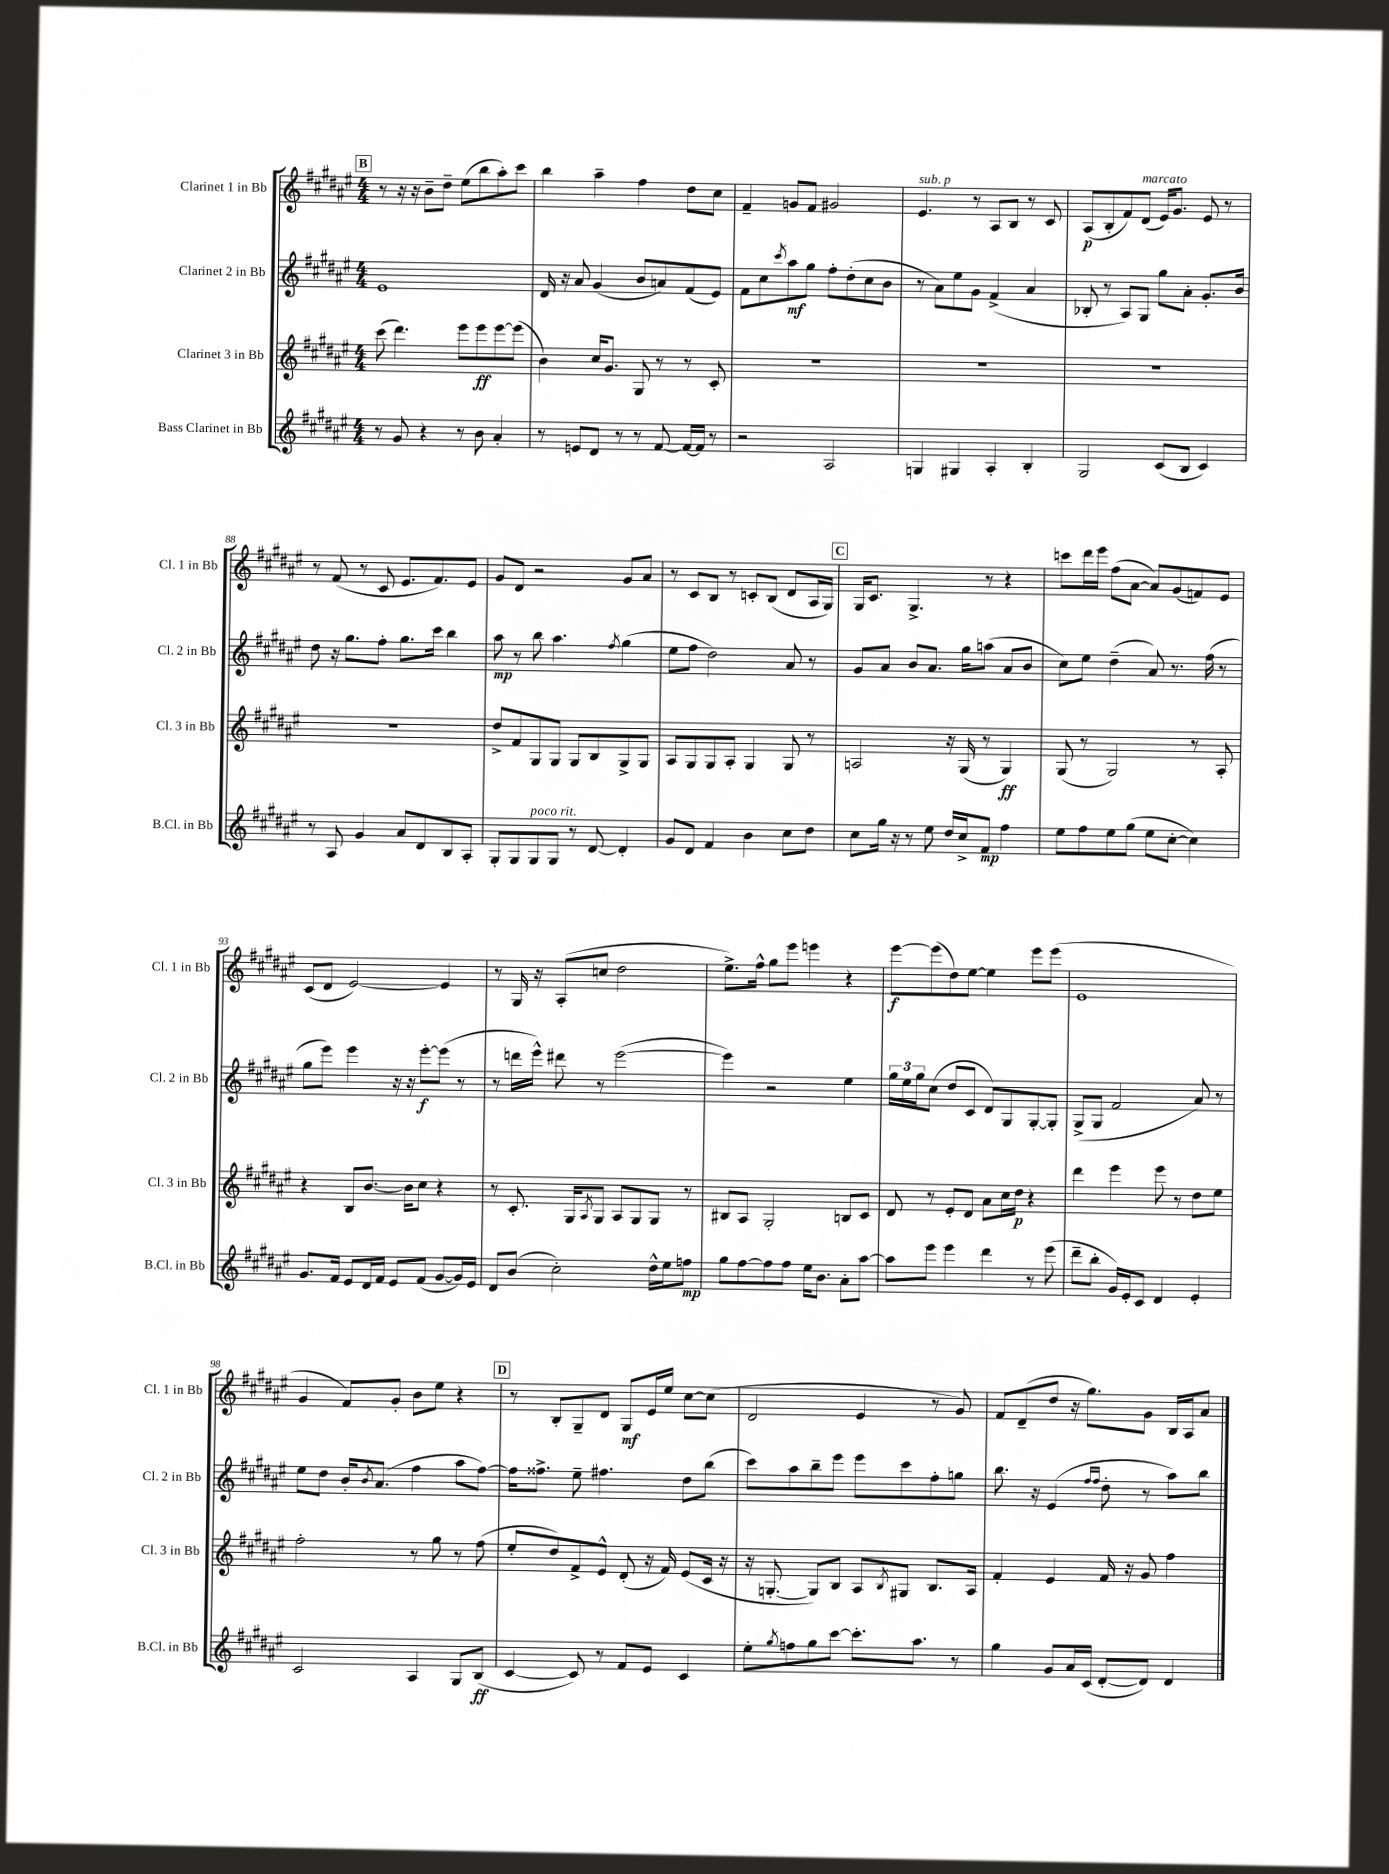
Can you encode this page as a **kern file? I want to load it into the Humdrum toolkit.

**kern	**kern	**kern	**kern
*staff4	*staff3	*staff2	*staff1
*clefG2	*clefG2	*clefG2	*clefG2
*k[f#c#g#d#a#e#]	*k[f#c#g#d#a#e#]	*k[f#c#g#d#a#e#]	*k[f#c#g#d#a#e#]
*M4/4	*M4/4	*M4/4	*M4/4
8r	(8ccc#	1e#	8r
8g#	4.ddd#)	.	16r
.	.	.	16r
4r	.	.	8b~
.	.	.	8dd#~
8r	8eee#	.	(8ee#
8b	8eee#	.	8bb
4a#'	[8eee#	.	8aa#')
.	(8eee#]	.	8ccc#
=	=	=	=
8r	4b)	16d#	4bb
.	.	16r	.
8e	.	8a#	.
8d#	16cc#	(4g#	4aa#~
.	8.g#	.	.
8r	.	.	.
8r	8G#	8b	4ff#
[8f#	8r	8a)	.
16f#_	8r	(8f#	8dd#
16f#]	.	.	.
8r	8c#'	8e#)	8cc#
=	=	=	=
2r	1r	8f#	4f#~
.	.	8cc#	.
.	.	8qccc#	.
.	.	8aa#	8g
.	.	8gg#	8f#
2A#	.	8ff#'	2g#
.	.	(8dd#'	.
.	.	8cc#	.
.	.	8b	.
=	=	=	=
4G	1r	8r	4.e#
.	.	8a#)	.
4G#	.	8ee#	.
.	.	8g#	8r
4A#'	.	(4f#^	8A#
.	.	.	8B
4B'	.	4a#	8r
.	.	.	8c#
=	=	=	=
2G#	1r	8B-'	(8A#
.	.	8r	8B'
.	.	8A#)	8f#)
.	.	8G#	(8d#
(8c#	.	8gg#	16e#)
.	.	.	8.g#
8B	.	8a#'	.
4c#)	.	8.g#'	8e#
.	.	.	8r
.	.	16b	.
=	=	=	=
8r	1r	8dd#	8r
8A#	.	16r	(8f#
.	.	8.gg#	.
4g#	.	.	8r
.	.	8ff#'	8c#
8a#	.	8.gg#	8.e#
8d#	.	.	.
.	.	16ccc#	8.f#)
8B	.	4bb	.
8A#'	.	.	8e#
=	=	=	=
8G#'	8dd#^	8aa#	8g#
8G#	8f#	8r	8d#
8G#	8G#	8bb	2r
8G#	8G#	4.aa#	.
8r	8G#	.	.
[8d#	8B	.	.
.	.	8qff#	.
4d#']	8G#^	(4gg#	8g#
.	8G#	.	8a#
=	=	=	=
8g#	8A#	8ee#	8r
8d#	8G#	8ff#	8c#
4f#	8G#	2dd#)	8B
.	8A#'	.	8r
4b	4G#	.	8c'
.	.	.	(8B
8cc#	8G#	8a#	8d#
8dd#	8r	8r	16A#
.	.	.	16G#)
=	=	=	=
8cc#	2A	8g#	16G#
.	.	.	8.c#
16gg#	.	8a#	.
16r	.	.	.
8r	.	8b	4.G#^
8ee#	.	8.a#	.
16dd#	16r	.	.
16cc#^	(16G#	16gg#	.
8f#	8r	(8aa	8r
4ff#	4G#)	8a#	4r
.	.	8b	.
=	=	=	=
8ee#	(8G#	8cc#)	8ccc
8ff#	8r	8ee#	16ddd#
.	.	.	16eee#
8ee#	2G#)	(4dd#~	(8ff#
(8gg#	.	.	[8a#
8ee#	.	8a#)	8a#])
[8cc#'	.	8.r	(8g#
4cc#])	8r	.	8f)
.	.	(16ff#	.
.	8A#'	8r	8e#
=	=	=	=
8.g#	4r	8gg#	(8c#
.	.	8eee#)	8d#
16f#	.	.	.
8e#	8B	4eee#	[2e#)
16d#	[8.b	.	.
16f#	.	.	.
8e#	.	16r	.
.	16b]	16r	.
(8f#	8cc#	[8eee#'	.
[8g#	4r	(8eee#]	4e#]
16g#])	.	8r	.
16e#	.	.	.
=	=	=	=
8d#	8r	8r	8r
(8b	8.c#'	16ddd	16G#
.	.	16eee#^^)	16r
2cc#')	.	8ddd#	(8A#'
.	16G#	.	.
.	8qA#	.	.
.	8G#	8r	8cc
.	8A#	([2eee#	2dd#
.	8G#	.	.
16dd#^^	8G#	.	.
16ee#	.	.	.
8ff	8r	.	.
=	=	=	=
8gg#	8B#	4eee#])	8.ee#^)
[8ff#	8A#	.	.
.	.	.	16ff#^^
8ff#]	2G#'	2r	8gg#
8ff#	.	.	8eee#
16ee#	.	.	4eee
8.b	.	.	.
8a#'	8B	4ee#	4r
[8aa#	8c#	.	.
=	=	=	=
8aa#]	8d#	24gg#	[8eee#
.	.	24ee#	.
.	.	24gg#	.
8eee#	8r	(8cc#	(8eee#]
4eee#	8e#'	8dd#	8dd#)
.	8d#	8c#	[8ee#
4ddd#	8a#	8d#)	4ee#]
.	16cc#	8G#	.
.	16dd#	.	.
8r	4r	[8G#'	8eee#
(8eee#	.	8G#']	(8eee#
=	=	=	=
8ddd#~	4ddd#	(8G#^	1e#
8bb'	.	8G#	.
16g#)	4eee#	2f#	.
16e#'	.	.	.
8c#	.	.	.
4d#	8eee#	.	.
.	8r	.	.
4e#'	8dd#	8a#)	.
.	8ee#	8r	.
=	=	=	=
2c#	2ff#'	8ee#	4g#
.	.	8dd#	.
.	.	16b'	8f#)
.	.	8qb	.
.	.	(8.a#	.
.	.	.	8g#'
4A#	8r	4ff#	8b
.	8gg#	.	8ee#
8G#	8r	8aa#	4r
(8B	(8ff#	[8ff#)	.
=	=	=	=
[4c#	8ee#'	16ff#]	8r
.	.	8.ff##^	.
.	8dd#)	.	8B'
8c#])	8f#^	8ee#~	8G#~
8r	8e#^^	4.ff#	8d#
8f#	(8d#'	.	8G#
8e#	16r	.	16e#
.	16f#)	.	16ee#
4c#	(8e#	8dd#	[8cc#
.	16c#	(8bb	(8cc#]
.	16r	.	.
=	=	=	=
8ee#'	16r	8ccc#)	2d#
.	[8.G'	.	.
8qgg#	.	.	.
8ff	.	8aa#	.
8gg#	8G])	8bb~	.
[8ccc#	8B	8eee#	.
8.ccc#']	8A#	8eee#	4e#
.	8qB	.	.
.	8G#	8ccc#	.
8.aa#	.	.	.
.	8.B	8ff#'	8r
8r	.	8gg	8g#)
.	16A#	.	.
=	=	=	=
4gg#	4f#'	8.bb	8f#
.	.	.	(8d#~
.	.	16r	.
8g#	4e#	(4e#	8dd#
16a#	.	.	16r
(16c#	.	.	8.gg#)
.	.	16qqff#	.
.	.	16qqff#	.
[8d#'	16f#	8dd#'	.
.	16r	.	.
8d#])	8g#	8r	8g#
4d#	4ff#	8aa#)	16B
.	.	.	16A#
.	.	8bb	8a#
==	==	==	==
*-	*-	*-	*-
